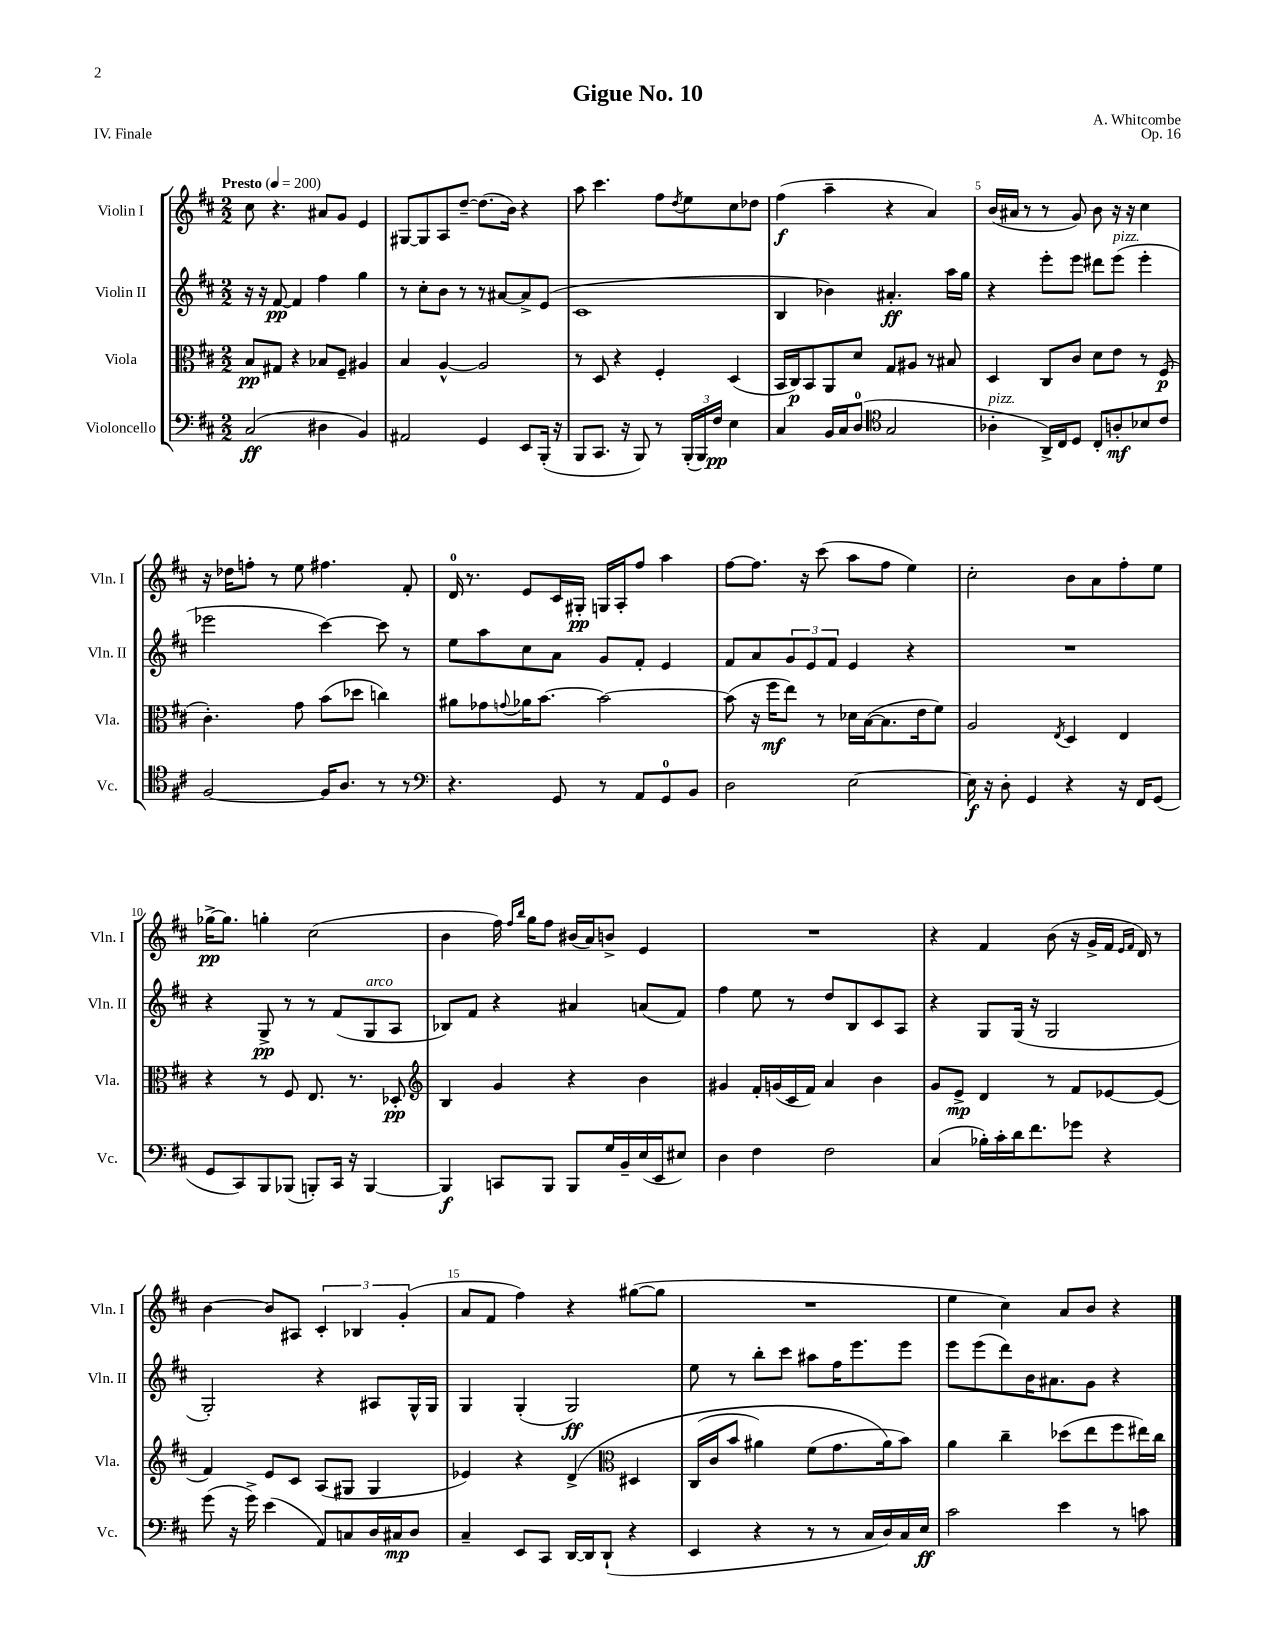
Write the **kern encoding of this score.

**kern	**kern	**kern	**kern
*staff4	*staff3	*staff2	*staff1
*clefF4	*clefC3	*clefG2	*clefG2
*k[f#c#]	*k[f#c#]	*k[f#c#]	*k[f#c#]
*M2/2	*M2/2	*M2/2	*M2/2
*MM200	*MM200	*MM200	*MM200
(2C#	8B	16r	8cc#
.	.	16r	.
.	8G#	[8f#	4.r
.	4r	4f#]	.
4D#	8B-	4ff#	8a#
.	8F#~	.	8g
4BB)	4A#	4gg	4e
=	=	=	=
2AA#	4B	8r	[8G#
.	.	8cc#'	8G#]
.	[4A^^	8b	8A
.	.	8r	[8dd~
4GG	2A]	8r	(8.dd]
.	.	[8a#	.
.	.	.	16b)
8EE	.	8a#^]	4r
(16BBB'	.	(8e	.
16r	.	.	.
=	=	=	=
8BBB	8r	1c#	8aa
8.CC#	8D	.	4.ccc#
.	4r	.	.
16r	.	.	.
8BBB)	.	.	.
8r	4F#'	.	8ff#
.	.	.	8qdd
(24BBB'	.	.	8ee
24BBB)	.	.	.
24F#	.	.	.
4E	(4D	.	8cc#
.	.	.	8dd-
=	=	=	=
4C#	16BB	4B	(4ff#
.	16C#)	.	.
.	8BB	.	.
16BB	8AA	4b-)	4aa~
16C#	.	.	.
(8D	8d	.	.
*clefC4	*	*	*
2G	8G	4.a#'	4r
.	8A#	.	.
.	8r	.	4a)
.	8B#	16aa	.
.	.	16gg	.
=	=	=	=
4A-'	4D	4r	(16b
.	.	.	16a#
.	.	.	8r
16AA^)	8C#	8eee'	8r
16C#	.	.	.
8D	8c#	8eee	8g)
8C#'	8d	8ddd#	8b
8A'	8e	(8eee	16r
.	.	.	16r
8B-	8r	4eee'	4cc#
8c#	(8F#	.	.
=	=	=	=
[2F#	4.c#')	2eee-	16r
.	.	.	16dd-
.	.	.	8ff'
.	.	.	8r
.	8g	.	8ee
16F#]	(8b	[4ccc#)	4.ff#
8.A	.	.	.
.	8dd-	.	.
8r	4cc)	8ccc#]	.
8r	.	8r	8f#'
=	=	=	=
*clefF4	*	*	*
4.r	8a#	8ee	16d
.	.	.	8.r
.	8g-	8aa	.
.	8qqg	.	.
.	16a-	8cc#	8e
.	[8.b	.	.
8GG	.	8a	16c#
.	.	.	16G#'
8r	2b_	8g	16G
.	.	.	16A'
8AA	.	8f#'	8ff#
8GG	.	4e	4aa
8BB	.	.	.
=	=	=	=
2D	(8b]	8f#	[8ff#
.	16r	8a	8.ff#]
.	16ff#	.	.
.	8ee)	12g	.
.	.	.	16r
.	.	12e	.
.	8r	.	(8ccc#
.	.	12f#	.
[2E	16d-	4e	8aa
.	([16B	.	.
.	8.B]	.	8ff#
.	.	4r	4ee)
.	16e	.	.
.	8f#)	.	.
=	=	=	=
16E]	2A	1r	2cc#'
16r	.	.	.
8D'	.	.	.
4GG	.	.	.
.	8qE	.	.
4r	4D	.	8b
.	.	.	8a
16r	4E	.	8ff#'
16FF#	.	.	.
(8GG	.	.	8ee
=	=	=	=
8GG	4r	4r	[16gg-^
.	.	.	8.gg-]
8CC#)	.	.	.
8BBB	8r	8G^	4gg'
(8BBB-	8F#	8r	.
8BBB')	8.E	8r	(2cc#
16CC#	.	(8f#	.
16r	8.r	.	.
[4BBB	.	8G	.
.	8D-'	8A	.
=	=	=	=
*	*clefG2	*	*
4BBB]	4B	8B-)	4b
.	.	8f#	.
8CC	4g	4r	16ff#)
.	.	.	16qqff#
.	.	.	16qqbb
.	.	.	16gg
8BBB	.	.	8ff#
8BBB	4r	4a#	(16b#
.	.	.	16a)
16G	.	.	8b^
16BB~	.	.	.
(16E	4b	(8a	4e
16EE	.	.	.
8E#)	.	8f#)	.
=	=	=	=
4D	4g#	4ff#	1r
4F#	16f#'	8ee	.
.	(16g	.	.
.	16c#	8r	.
.	16f#)	.	.
2F#	4a	8dd	.
.	.	8B	.
.	4b	8c#	.
.	.	8A	.
=	=	=	=
(4C#	8g	4r	4r
.	8e^	.	.
16B-')	4d	8G	4f#
16c#'	.	.	.
16d	.	(16G	.
8.f#	.	16r	.
.	8r	2G	(8b
8g-	8f#	.	16r
.	.	.	16g^
4r	[8e-	.	16f#
.	.	.	16qqe
.	.	.	16qqf#
.	.	.	16d)
.	(8e-]	.	8r
=	=	=	=
(8g	4f#)	2G')	[4b
16r	.	.	.
16g^)	.	.	.
(4e	8e	.	8b]
.	8c#	.	8A#
8AA)	(8A	4r	6c#'
8C	8G#	.	.
.	.	.	6B-
16D	4G#	8A#	.
16C#	.	.	.
.	.	.	(6g'
8D	.	16G^^	.
.	.	16G	.
=	=	=	=
4C#~	4e-)	4G	8a
.	.	.	8f#
8EE	4r	(4G'	4ff#)
8CC#	.	.	.
[16DD	&(4d^	2G)	4r
16DD]	.	.	.
(8DD`	.	.	.
*	*clefC3	*	*
4r	4D#	.	([8gg#
.	.	.	8gg#]
=	=	=	=
4EE	(16C#	8ee	1r
.	16c#	.	.
.	8b	8r	.
4r	4a#)	8bb'	.
.	.	8ccc#	.
8r	(8f#	8aa#	.
8r	8.g	16ff#	.
.	.	8.eee	.
16C#	.	.	.
16D)	16a#&)	.	.
16C#	8b)	8eee	.
16E	.	.	.
=	=	=	=
2c#	4a	8eee	4ee
.	.	(8eee	.
.	4cc#~	8ddd)	4cc#)
.	.	16b	.
.	.	8.a#	.
4e	(8dd-	.	8a
.	8ee	8g	8b
8r	8ff#	4r	4r
8c	16ee#)	.	.
.	16cc#	.	.
==	==	==	==
*-	*-	*-	*-
